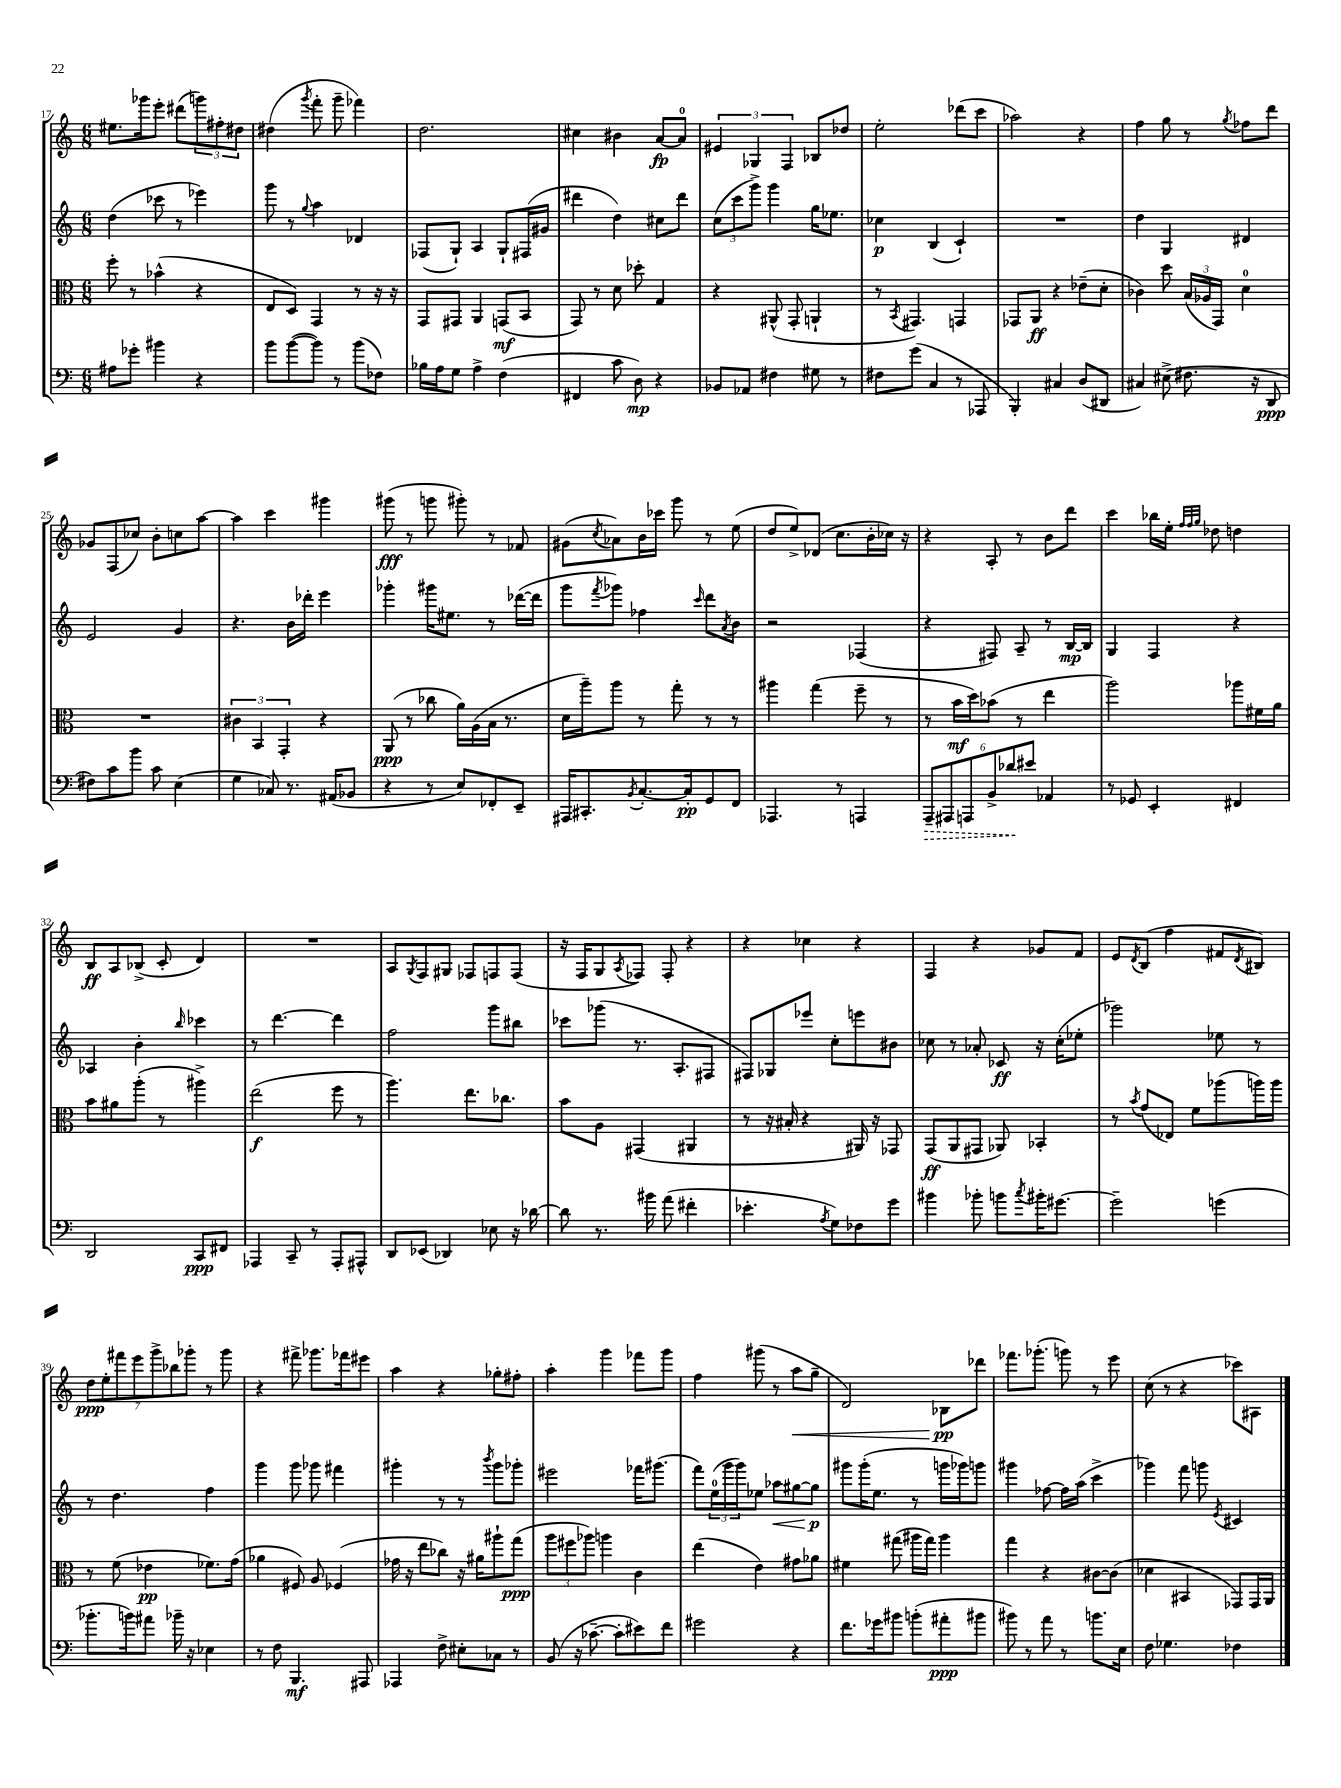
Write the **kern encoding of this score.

**kern	**kern	**kern	**kern
*staff4	*staff3	*staff2	*staff1
*clefF4	*clefC3	*clefG2	*clefG2
*k[]	*k[]	*k[]	*k[]
*M6/8	*M6/8	*M6/8	*M6/8
8A#\L	8ff'\	(4dd\	8.ee#\L
8g-'\J	8r	.	.
.	.	.	16ggg-\k
4b#\	(4b-^^\	8ccc-\	8eee'\J
.	.	8r	(8ddd#\L
4r	4r	4eee-\)	12ggg\)
.	.	.	12ff#'\
.	.	.	12dd#\J
=	=	=	=
8b\L	8E/L	8ggg\	(4dd#\
([8b\	8D/J)	8r	.
.	.	8qqgg/	8qggg/
8b\]J)	4GG/	4aa\	8fff'\
8r	.	.	8ggg~\
(8b\L	8r	4d-/	4fff-\)
8F-\J)	16r	.	.
.	16r	.	.
=	=	=	=
16B-\LL	8GG/L	(8F-/L	2.dd\
16A\J	.	.	.
8G\J	8GG#/J	8G`/J)	.
4A^\	4AA/	4A/	.
(4F\	(8GG/L	8G`/L	.
.	8BB/J	(16F#/L	.
.	.	16g#/JJ	.
=	=	=	=
4FF#/	8GG/)	4ddd#\	4cc#\
.	8r	.	.
8c\	8d\	4dd\)	4b#\
8D\)	8dd-'\	.	.
4r	4G/	8cc#\L	[8a/L
.	.	8ddd#\J	8a/]J
=	=	=	=
8BB-/L	4r	(12cc\L	6e#/
.	.	12ccc\	.
8AA-/J	.	.	.
.	.	12ggg^\J)	6G-/
4F#\	(8AA#^^/	4ggg\	.
.	.	.	6F/
.	8GG'/	.	.
8G#\	4AA`/	16gg\LK	8B-/L
.	.	8.ee-\J	.
8r	.	.	8dd-/J
=	=	=	=
8F#\L	8r	4cc-\	2ee'\
.	8qBB/	.	.
(8g\J	4.GG#/)	.	.
4C/	.	(4B/	.
8r	4GG/	4c`/)	(8ddd-\L
8AAA-/	.	.	8ccc\J
=	=	=	=
4BBB'/)	8GG-/L	2.r	2aa-\)
.	8AA/J	.	.
4C#/	4r	.	.
(8D/L	(8e-~\L	.	4r
8DD#/J	8d'\J	.	.
=	=	=	=
4C#/)	4c-\)	4dd\	4ff\
(8E#^\	8dd\	4G/	8gg\
8.F#\	(24B/LL	.	8r
.	24A-/	.	.
.	24GG/JJ)	.	.
.	.	.	8qgg/
.	4d\	4d#/	8ff-\L
16r	.	.	.
8DD/	.	.	8ddd\J
=	=	=	=
8F#\L)	2.r	2e/	8g-/L
8c\	.	.	(8F/
8b\J	.	.	8cc-/J)
8c\	.	.	8b'\L
(4E\	.	4g/	8cc\
.	.	.	[8aa\J
=	=	=	=
4G\	6c#\	4.r	4aa\]
.	6BB/	.	.
8C-/)	.	.	4ccc\
.	6GG'/	.	.
8.r	.	16b\LL	.
.	.	16ddd-'\JJ	.
.	4r	4eee\	4ggg#\
(16AA#/LK	.	.	.
8BB-/J	.	.	.
=	=	=	=
4r	(8AA/	4ggg-'\	(8ggg#\
.	8r	.	8r
8r	8cc-\	16ggg#\LK	8ggg\
.	.	8.ee#\J	.
8E/L)	16a\LL)	.	8ggg#'\)
.	(16A\	.	.
8FF-'/	16B\JJ	8r	8r
.	8.r	.	.
8EE~/J	.	([16ddd-\LL	8f-/
.	.	16ddd-\]JJ	.
=	=	=	=
16AAA#/LK	16d\LL	8ggg\L	(8g#\L
8.CC#'/	16aa~\J)	.	.
.	.	8qfff/	8qcc/
.	8aa\J	8ggg-\J)	8a-\)
8qBB/	.	.	.
[8.C'/	8r	4ff-\	16b\L
.	.	.	16ccc-\JJ
.	8gg'\	.	8ggg\
16C'/]k	.	.	.
.	.	16qqccc/	.
8GG/	8r	8ddd\L	8r
.	.	8qa/	.
8FF/J	8r	8b\J	(8ee\
=	=	=	=
4.AAA-/	4aa#\	2r	8dd/L
.	.	.	8ee^/)
.	(4gg\	.	(8d-/J
8r	.	.	8.cc\L
4AAA/	8ff~\	(4F-/	.
.	.	.	16b'\L
.	8r	.	16cc-\JJ)
.	.	.	16r
=	=	=	=
12AAA~/L	8r	4r	4r
12AAA#/	.	.	.
.	16b\LL	.	.
12AAA/	.	.	.
.	16dd\J)	.	.
12BB^/	(8b-\J	8F#/)	8A'/
12d-/	.	.	.
.	8r	8A~/	8r
12e#/J	.	.	.
4AA-/	4ee\	8r	8b\L
.	.	[16B/LL	8ddd\J
.	.	16B/]JJ	.
=	=	=	=
8r	2aa\)	4G/	4ccc\
8GG-/	.	.	.
4EE'/	.	4F/	16bb-\LL
.	.	.	16ee'\JJ
.	.	.	32qqff/LLL
.	.	.	32qqff/
.	.	.	32qqgg/JJJ
.	.	.	8dd-\
4FF#/	8aa-\L	4r	4dd\
.	16f#\L	.	.
.	16a\JJ	.	.
=	=	=	=
2DD/	8b\L	4A-/	8B/L
.	8a#\	.	8A/
.	(8aa'\J	4b'\	(8B-^/J
.	8r	.	8c'/
.	.	16qqbb/	.
8CC/L	4aa#^\)	4ccc-\	4d/)
8FF#/J	.	.	.
=	=	=	=
4AAA-/	(2ee\	8r	2.r
.	.	[4.ddd\	.
8CC~/	.	.	.
8r	.	.	.
8AAA-'/L	8ff\	4ddd\]	.
8AAA#^^/J	8r	.	.
=	=	=	=
8DD/L	4.aa\)	2ff\	8A/L
.	.	.	8qG/
(8EE-/J	.	.	8F/
4DD-/)	.	.	8G#/J
.	8.ee\L	.	8F-/L
8E-\	.	8ggg\L	8F/
.	8.cc-\J	.	.
16r	.	8bb#\J	(8F/J
[16d-\	.	.	.
=	=	=	=
8d-\]	8b\L	8ccc-\L	16r
.	.	.	16F/LK
8.r	8A\J	(8ggg-\J	8G/
.	.	.	8qA/
.	(4GG#/	8.r	8F-/J)
16b#\	.	.	.
(8a\	.	.	8F-'/
.	.	8.A'/L	.
4f#'\	4AA#/	.	4r
.	.	8F#/J	.
=	=	=	=
4.e-'\	8r	8F#/L)	4r
.	16r	8G-/	.
.	16B#'/	.	.
.	4r	8eee-/J	4cc-\
8qA/	.	.	.
8G\L)	.	8cc'\L	.
8F-\	16AA#/)	8eee\	4r
.	16r	.	.
8g\J	8GG-/	8b#\J	.
=	=	=	=
4b#\	(8GG/L	8cc-\	4F/
.	8AA/	8r	.
8b-'\	8GG#/J	8a-'/	4r
8b\L	8AA-/)	8c-/	.
8qcc/	.	.	.
16b#'\K	4BB-'/	16r	8g-/L
[8.g#\J	.	(16cc-'\LK	.
.	.	8ee-'\J	8f/J
=	=	=	=
2g#~\]	8r	2ggg-\)	8e/L
.	8qb/	.	8qd/
.	(8g/L	.	(8B/J
.	8E-/J)	.	4ff\
.	8f\L	.	.
(4g\	(8aa-\	8ee-\	8f#/L
.	.	.	8qd/
.	16aa\L)	8r	8B#/J)
.	16aa\JJ	.	.
=	=	=	=
8.b-'\L	8r	8r	14dd\L
.	.	.	14ee'\
.	(8f\	4.dd\	.
.	.	.	14fff#\
16b\k)	.	.	.
.	.	.	14eee\
8a#\J	4e-\	.	.
.	.	.	14ggg^\
.	.	.	14bb-\
16b-~\	.	.	.
.	.	.	14ggg-'\J
16r	.	.	.
4E-\	8.f-\L)	4ff\	8r
.	.	.	8ggg-\
.	(16g\Jk	.	.
=	=	=	=
8r	4a-\	4ggg\	4r
8F\	.	.	.
4.BBB/	8F#/)	8ggg\	8fff#^\
.	8A/	8ggg-\	8.ggg-\L
.	(4F-/	4fff#\	.
.	.	.	16fff-\k
8AAA#/	.	.	8eee#\J
=	=	=	=
4AAA-/	16g-\	4ggg#'\	4aa\
.	16r	.	.
.	8ee\L	.	.
8F^\	8cc-\J)	8r	4r
8E#'\L	16r	8r	.
.	16a#\LK	.	.
.	.	8qbbb/	.
8C-\J	8aa#`\	8ggg#\L	8gg-'\L
8r	(8gg\J	8ggg-'\J	8ff#'\J
=	=	=	=
(8BB/	12aa\L	2eee#\	4aa'\
.	12ff#\	.	.
16r	.	.	.
.	12aa-\J)	.	.
[8.c-~\	.	.	.
.	4aa\	.	4ggg\
8c-'\]L	.	.	.
8e#\)	4c\	16fff-\LK	8fff-\L
.	.	(8.ggg#\J	.
8f\J	.	.	8ggg\J
=	=	=	=
2g#\	(4ee\	8fff\L)	4ff\
.	.	(24ee\L	.
.	.	24ggg\	.
.	.	24ggg\J)	.
.	4e\)	8ee-\J	(8ggg#\
.	.	8aa-\L	8r
4r	8g#\L	[8gg#\	8aa\L
.	8a-\J	8gg#\]J	8gg~\J
=	=	=	=
8.f\L	4f#\	8ggg#\L	2d/)
.	.	(16ggg#'\K	.
16g-\k	.	8.ee\J	.
8b#\J	(8gg#\	.	.
(8b'\L	16aa#\LL	8r	.
.	16gg#\JJ)	.	.
8a#'\	4aa#\	16ggg\LL	8B-\L
.	.	16ggg-\J)	.
8b#\J	.	8ggg\J	8ddd-\J
=	=	=	=
8b#\)	4gg\	4ggg#\	8.fff-\L
8r	.	.	.
.	.	.	(8.ggg-'\J
8a\	4r	[8ff-\	.
8r	.	16ff-\]LL	8ggg\)
.	.	(16aa\JJ	.
8.b\L	[8c#\L	4ccc^\	8r
.	(8c#\]J	.	8eee\
16E\Jk	.	.	.
=	=	=	=
8F\	4d-\	4ggg-\)	(8cc\
4.G-\	.	.	8r
.	4BB#/	8fff\	4r
.	.	8ggg\	.
.	.	8qe/	.
4F-\	8GG-/L)	4c#/	8ccc-\L)
.	16GG-/L	.	8A#\J
.	16AA/JJ	.	.
==	==	==	==
*-	*-	*-	*-
